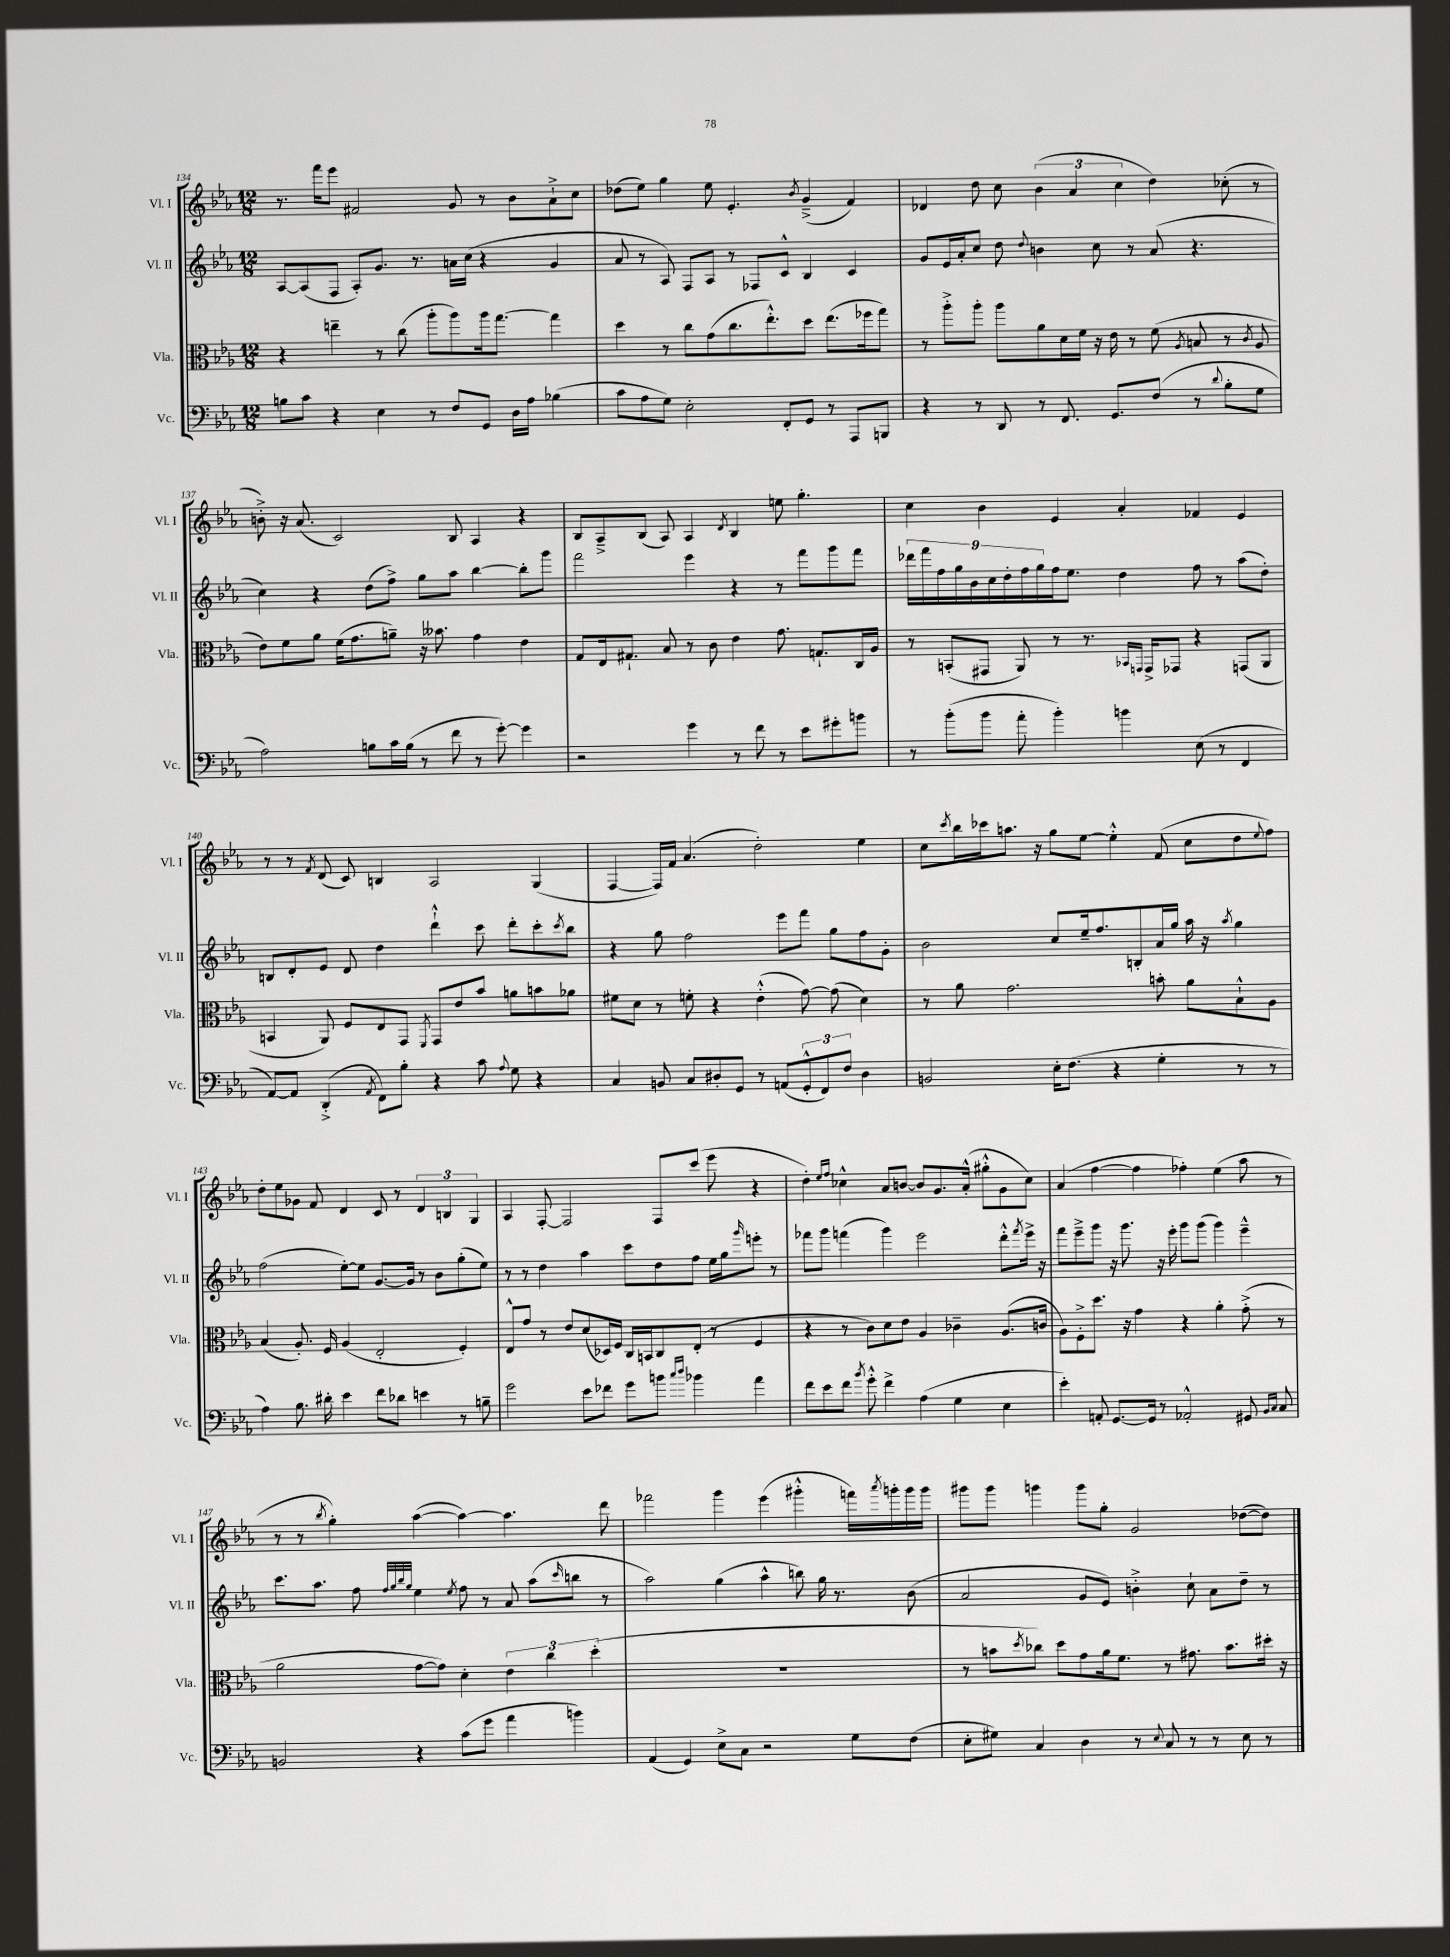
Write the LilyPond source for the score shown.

<<
\new StaffGroup <<
\new Staff = "s0" \with { instrumentName = "Vl. I" shortInstrumentName = "Vl. I" } {
    \clef treble \key ees \major \numericTimeSignature \time 12/8
    r8. f'''16 ees'''8 fis'2 g'8 r8 bes'8 aes'8-!-> c''8 |
    des''8( ees''8) g''4 ees''8 ees'4.-. \acciaccatura { bes'8 } g'4--->( f'4) |
    des'4 d''8 c''8 \tuplet 3/2 { bes'4( aes'4 c''4 } d''4) ces''8-.( r8 |
    b'8-.->) r16 aes'8.( c'2) bes8 aes4 r4 |
    bes8 aes8---> bes8( aes8) aes4 \acciaccatura { d'8 } bes4 e''8 g''4.-. |
    c''4 bes'4 ees'4 aes'4-. fes'4 ees'4 |
    r8 r8 \acciaccatura { f'8 } d'8( c'8) b4 aes2 g4( |
    f4~ f16) f'16 aes'4.( d''2-.) ees''4 |
    c''8 \acciaccatura { c'''8 } bes''16 ces'''16 a''8. r16 g''8 ees''8~ ees''4-.-^ f'8( c''8 d''8 \appoggiatura { ees''8 } f''8) |
    d''8-. ees''8 ges'8 f'8 d'4 c'8 r8 \tuplet 3/2 { d'4 b4 g4 } |
    aes4 f8~-. f2 f8 c'''8( ees'''8 r4 |
    d''4-.) \grace { ees''16 f''16 } ces''4-^ aes'8 b'8~ b'8 g'8. aes'16-.-^( gis''8-.-^ g'8 ces''8) |
    aes'4( f''4~ f''4 fes''4-.) ees''4( aes''8 r8 |
    r8 r8 \acciaccatura { bes''8 } g''4-.) aes''4~( aes''4~) aes''4. d'''8 |
    fes'''2 g'''4 ees'''4( gis'''4-.-^ f'''16) \acciaccatura { aes'''8 } g'''16-. g'''16 g'''16 |
    gis'''8 gis'''8 g'''4 g'''8 g''8-. g'2 des''8~( des''8) \bar "|." |
}
\new Staff = "s1" \with { instrumentName = "Vl. II" shortInstrumentName = "Vl. II" } {
    \clef treble \key ees \major \numericTimeSignature \time 12/8
    aes8~ aes8( f8 aes8-.) g'8. r8. a'16 c''16( r4 g'4 |
    aes'8 r8 aes8) f8 aes8 r8 fes8 c'8-^ bes4 c'4 |
    g'8 ees'16 aes'16-. c''8 d''8 \appoggiatura { d''8 } b'4 c''8 r8 aes'8( r4. |
    c''4) r4 d''8( f''8->) g''8 aes''8 bes''4~ bes''8-. g'''8 |
    f'''2 ees'''4 r4 r8 f'''8 g'''8 f'''8 |
    \tuplet 9/8 { des'''16 f'''16 f''16 g''16 bes'16 c''16 d''16-. f''16 g''16 } f''16 ees''8. d''4 f''8 r8 aes''8( d''8-.) |
    b8 d'8-. ees'8 d'8 d''4 d'''4-!-^ c'''8 d'''8-. c'''8-. \acciaccatura { c'''8 } bes''8 |
    r4 g''8 f''2 ees'''8 f'''8 g''8 f''8 g'8-. |
    bes'2 c''8 ees''16-- f''8. b8-. aes'16 g''16 aes''16 r16 \acciaccatura { aes''8 } g''4 |
    f''2( ees''8~-.) ees''8 g'8.~ g'16 r8 bes'8 g''8-.( ees''8) |
    r8 r8 d''4 aes''4 c'''8 d''8 f''8 ees''16 g''16 \grace { g'''16 } e'''8-. r8 |
    fes'''8 g'''8 f'''4( g'''4) ees'''2 d'''8-.-^ \acciaccatura { f'''8 } ees'''16-> r16 |
    f'''8 ees'''8---> g'''8 r16 g'''8. r16 ees'''16-. g'''8 g'''8( g'''4) ees'''4---^ |
    c'''8. aes''8. f''8 \grace { f''32 g''32 bes''32 g''32 } ees''4 \acciaccatura { ees''8 } f''8 r8 aes'8 aes''8( \grace { c'''16 } b''8 r8 |
    aes''2) g''4( aes''4-^ b''8) g''16 r8. bes'8( |
    aes'2 g'8 ees'8) b'4-.-> c''8-! aes'8 d''8-- r8 \bar "|." |
}
\new Staff = "s2" \with { instrumentName = "Vla." shortInstrumentName = "Vla." } {
    \clef alto \key ees \major \numericTimeSignature \time 12/8
    r4 e''4-- r8 c''8( aes''8-. aes''8) aes''16 g''8.~ g''4 |
    d''4 r8 c''8 g'8( c''8. ees''8.-.-^) d''8 ees''8.( fes''16 g''8) |
    r8 aes''8-.-> aes''8-. aes''8 aes'8 d'16 f'16 r16 ees'16 r8 f'8( \acciaccatura { aes8 } b8 r8 \acciaccatura { c'8 } aes8 |
    ees'8) f'8 aes'8 f'16( g'8. a'8--) r16 beses'8. g'4 ees'4 |
    g8 ees16 gis8.-! bes8 r8 c'8 ees'4 g'8. g8.-! c16 aes16 |
    r8 b,8-.( gis,8 aes,8) r8 r8. \grace { bes,16 g,16 } g,16-> ges,8 r4 g,8( aes,8 |
    b,4 aes,8) f8 ees8 g,8 \acciaccatura { f,8 } g,8 ees'8 bes'8 a'8 b'8 aes'8 |
    fis'8 d'8 r8 f'8-. r4 ees'4-.-^( g'8~) g'8( d'4) |
    r8 aes'8 g'2. b'8-. aes'8 bes8-!-^ aes8 |
    bes4( aes8.-.) f16 aes4( ees2-. f4-.) |
    ees8-^ g'8 r8 ees'8 d'8( des16) f16 c16 b,16 c8 ees8-.( r8 f4 |
    r4 r8 c'8) d'8 ees'8 aes4 ces'4-- aes8.( c'16 |
    aes8) f8-.-> d''8. r16 g'4 r4 aes'4-. g'8-.->( r8 |
    aes'2 g'8~ g'8) d'4-. \tuplet 3/2 { ees'4 c''4 d''4-.( } |
    R1. |
    r8 b'8 \acciaccatura { d''8 } ces''8) d''8 g'8 aes'16 f'8. r8 gis'8. b'8. dis''16-. r16 \bar "|." |
}
\new Staff = "s3" \with { instrumentName = "Vc." shortInstrumentName = "Vc." } {
    \clef bass \key ees \major \numericTimeSignature \time 12/8
    b8 c'8 r4 ees4 r8 f8 g,8 d16 aes16 bes4( |
    c'8 aes8 g8) ees2-. f,8-. g,8 r8 aes,,8 b,,8 |
    r4 r8 d,8 r8 f,8. g,8. f8( r8 \appoggiatura { d'8 } bes8-. g8 |
    aes2) b8 c'16 b16( r8 f'8 r8 g'8~-.) g'4 |
    r2 g'4 r8 f'8 r8 ees'8 gis'8-. b'8 |
    r8 bes'8-.( bes'8 aes'8-. bes'4-.) b'4 ees8( r8 f,4 |
    aes,8~) aes,8 d,4-.->( \acciaccatura { aes,8 } f,8) bes8-. r4 c'8 \appoggiatura { aes8 } g8 r4 |
    c4 b,8 c8 dis8-. g,8 r8 a,8( \tuplet 3/2 { g,8-.-^ f,8) f8 } dis4 |
    b,2 ees16-. f8.( r4 g4-. r8 r8 |
    aes4) bes8. dis'16-. ees'4 f'8 des'8 e'4 r8 b8-- |
    g'2 ees'8 fes'8 g'8 b'8 \grace { c''16 d''16 } bes'4 aes'4 |
    f'8 ees'8 f'8 \acciaccatura { bes'8 } g'8-.-^ f'4-> aes4( g4 ees4 |
    ees'4-.) a,8-. g,8.~ g,16 r8 aes,2-.-^ gis,8 \grace { bes,16 c16 } c8 |
    b,2 r4 c'8( g'8 aes'4 b'4) |
    aes,4( g,4) ees8-> c8 r2 g8 f8( |
    ees8-. gis8) c4 d4 r8 \appoggiatura { ees8 } c8 r8 r8 ees8 r8 \bar "|." |
}
>>
>>
\layout { \context { \Score currentBarNumber = #134 } }
